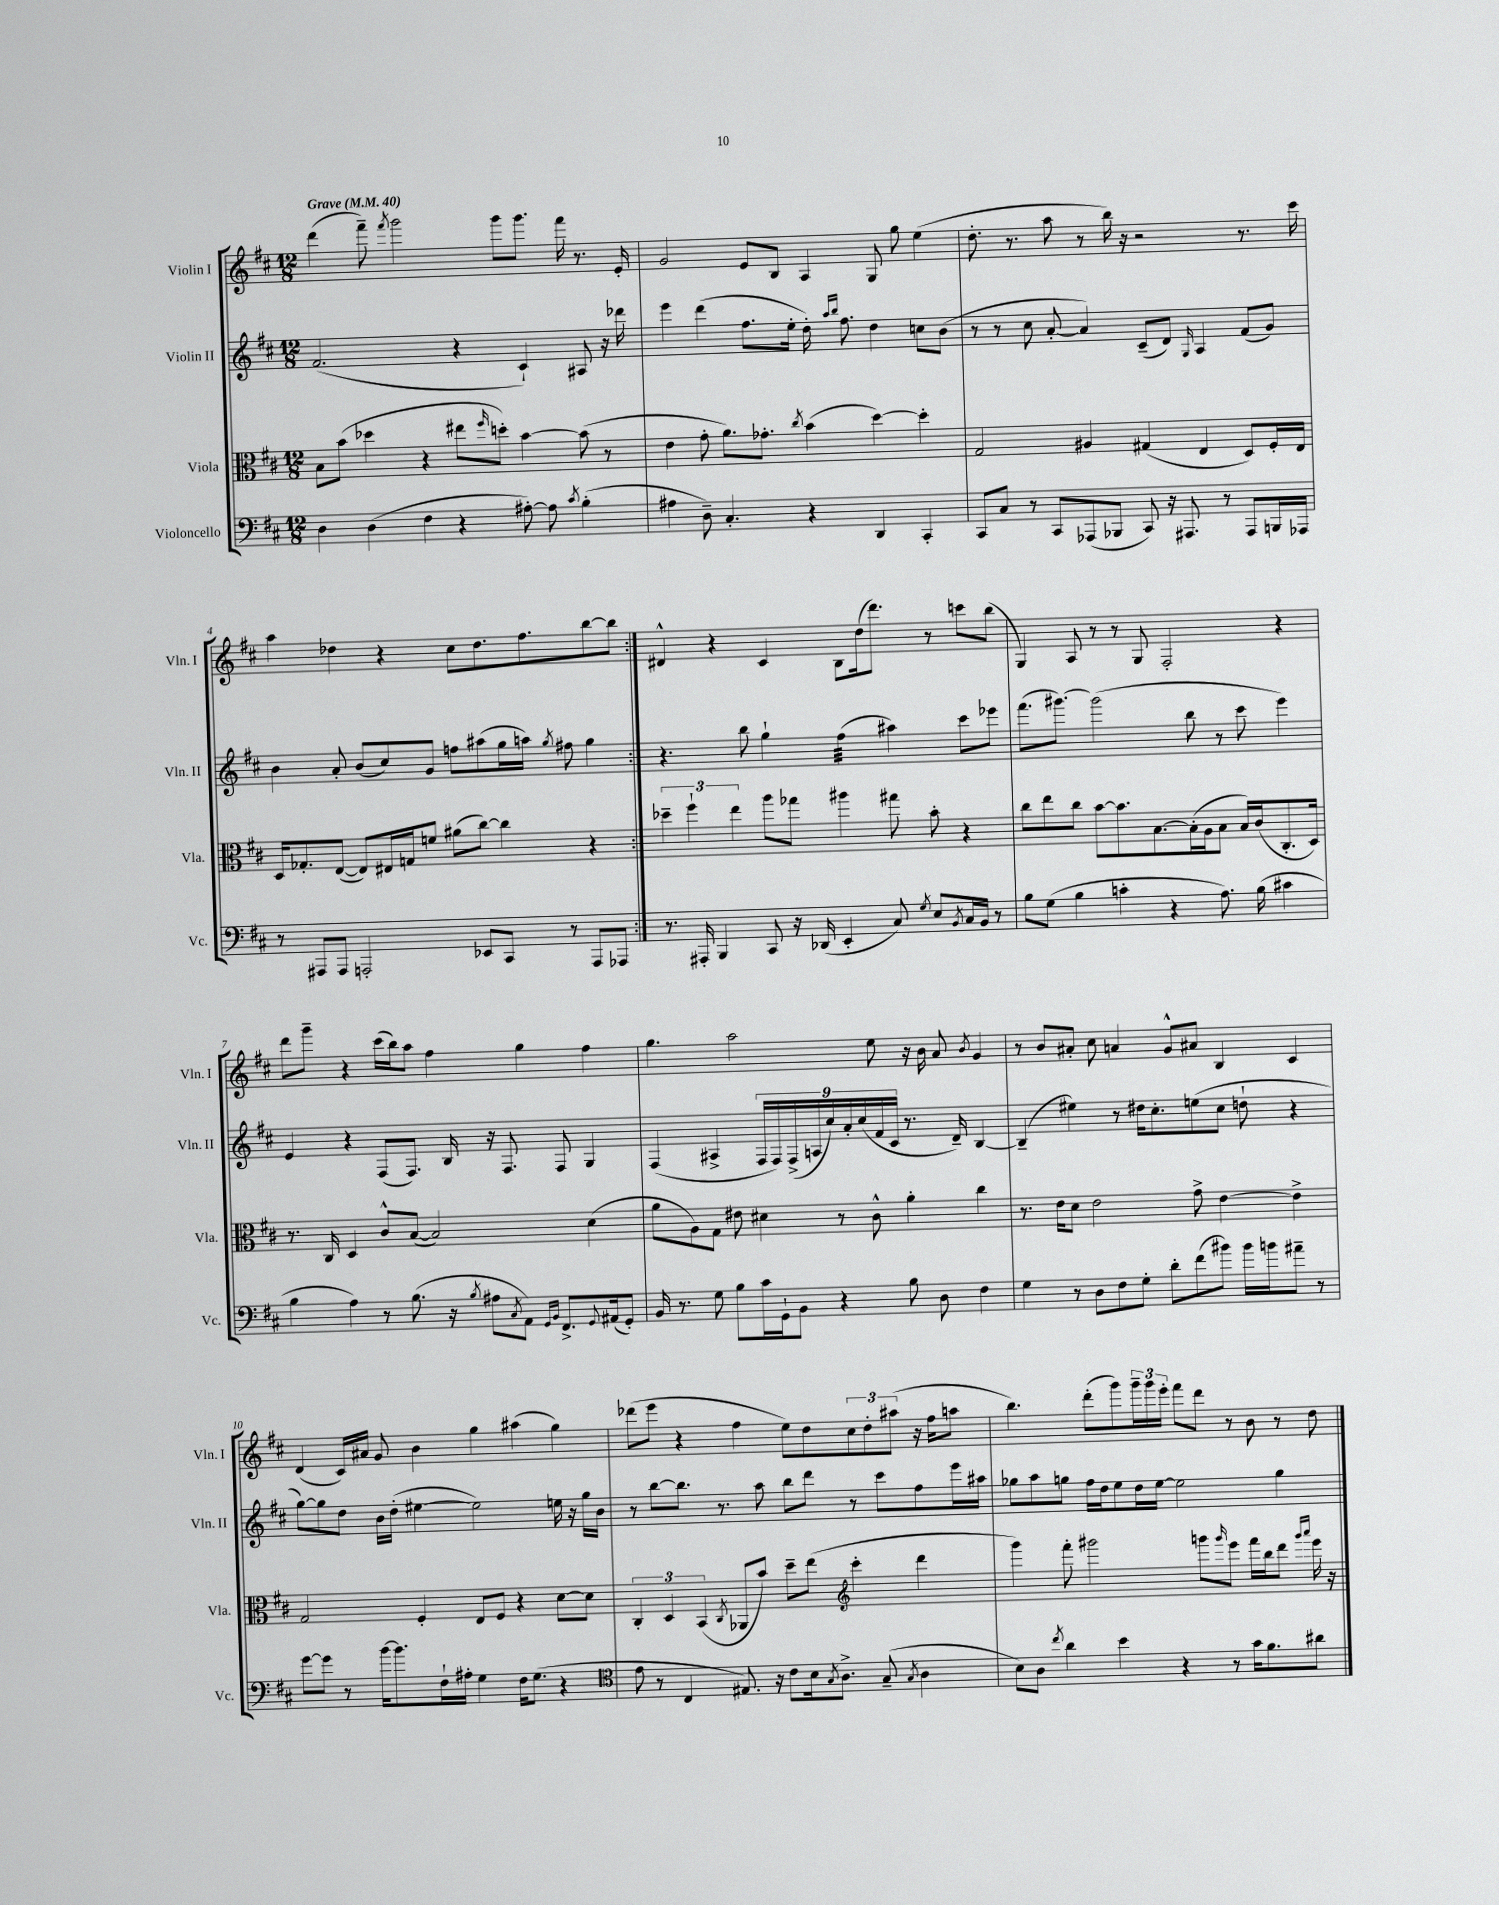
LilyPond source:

<<
\new StaffGroup <<
\new Staff = "s0" \with { instrumentName = "Violin I" shortInstrumentName = "Vln. I" } {
    \clef treble \key d \major \numericTimeSignature \time 12/8 \tempo "Grave" 4 = 40
    \repeat volta 2 { d'''4( fis'''8--) \acciaccatura { fis'''8 } g'''2 g'''8 g'''8. fis'''16 r8. e'16-. |
    g'2 e'8 b8 a4 g8 g''8 e''4( |
    d''8.-. r8. a''8 r8 b''16) r16 r2 r8. cis'''16 |
    a''4 des''4 r4 cis''8 des''8. fis''8. b''8~ b''8 | }
    dis'4-^ r4 cis'4 b8 d''16( d'''8.) r8 c'''8 b''8( |
    g4) a8 r8 r8 g8 fis2-. r4 |
    d'''8 g'''8-- r4 cis'''16( b''16) a''8 fis''4 g''4 fis''4 |
    g''4. a''2 e''8 r16 b'16 a'8 \acciaccatura { b'8 } g'4 |
    r8 b'8 ais'8-. cis''8 a'4 g'8-^ ais'8 b4 cis'4 |
    d'4( cis'16) ais'16 g'8 b'4 g''4 ais''4( g''4) |
    des'''8( e'''8 r4 fis''4 e''8) d''8 \tuplet 3/2 { cis''8 d''8-. ais''8( } r16 fis''16 a''8 |
    b''4.) d'''8-.( g'''8) \tuplet 3/2 { g'''16-- g'''16 e'''16-. } fis'''8 d'''8 r8 b'8 r8 d''8 \bar "|." |
}
\new Staff = "s1" \with { instrumentName = "Violin II" shortInstrumentName = "Vln. II" } {
    \clef treble \key d \major \numericTimeSignature \time 12/8
    \repeat volta 2 { fis'2.( r4 cis'4-!) ais8 r16 des'''16 |
    e'''4 d'''4( fis''8. e''16-. d''16-.) \grace { a''16 b''16 } fis''8. d''4 c''8 b'8( |
    r8 r8 cis''8 a'8~-. a'4) cis'8--( d'8) \grace { g16 } a4 fis'8( g'8) |
    b'4 a'8-. b'8( cis''8) g'8 f''8 ais''8( g''16 a''16) \acciaccatura { g''8 } fis''8 g''4 | }
    r4. b''8 g''4-! fis''4:32( ais''4) cis'''8 ees'''8 |
    fis'''8.( gis'''8.~) gis'''2( b''8 r8 cis'''8 e'''4) |
    e'4 r4 fis8( fis8.) b16 r16 fis8. fis8 g4 |
    fis4( ais4-> \tuplet 9/8 { fis16 fis16) fis16->( a16 cis''16) a'16-. cis''16( fis'16 cis'16 } r8. d'16--) b4~ |
    b4--( eis''4) r8 dis''16 cis''8.-. e''8( cis''8 d''8-! r4 |
    g''8~) g''8 d''8 b'16 d''16-.( eis''4~ eis''2) e''16 r16 g''16 b'16 |
    r8 b''8~ b''8. r8. a''8 b''8 d'''8 r8 cis'''8 fis''8 e'''16 ais''16 |
    ges''8 a''8 g''8 fis''16 d''16 e''8 d''16 e''16~ e''2 g''4 \bar "|." |
}
\new Staff = "s2" \with { instrumentName = "Viola" shortInstrumentName = "Vla." } {
    \clef alto \key d \major \numericTimeSignature \time 12/8
    \repeat volta 2 { b8 b'8( des''4 r4 eis''8 \grace { fis''16 } d''8-.) b'4~ b'8( r8 |
    e'4 g'8-. a'8.) ges'8.-. \acciaccatura { cis''8 } b'4( d''4~) d''4-. |
    g2 ais4 gis4( e4 d8) fis16-. e16 |
    d16 ges8.-. e8~( e8) eis16 g16 f'8 ais'8( cis''8~) cis''4 r4 | }
    \tuplet 3/2 { des''4-- fis''4-! e''4 } a''8 ges''8 ais''4 gis''8 b'8-. r4 |
    cis''8 e''8 cis''8 b'8~ b'8. b8.~ b16-.( a16 b8 b16) cis'16( cis8.-. d16) |
    r8. cis16 d4 cis'8-^ b8~( b2) d'4( |
    a'8 a8) g8 eis'8 dis'4 r8 cis'8-^ a'4-. cis''4 |
    r8. e'16 d'8 e'2 g'8-> e'4~ e'4-> |
    g2 fis4-. e8 fis8 r4 d'8~ d'8 |
    \tuplet 3/2 { cis4-. d4 b,4( } \acciaccatura { cis8 } aes,8 b'8) d''8-- e''8( \clef treble cis'''4-. d'''4 |
    g'''4) fis'''8-. gis'''2 g'''8 \grace { g'''16 } e'''8 fis'''16 b''16 d'''8 \grace { g'''16 a'''16 } e'''16 r16 \bar "|." |
}
\new Staff = "s3" \with { instrumentName = "Violoncello" shortInstrumentName = "Vc." } {
    \clef bass \key d \major \numericTimeSignature \time 12/8
    \repeat volta 2 { d4 d4( fis4 r4 ais8~-.) ais8 \acciaccatura { cis'8 } b4-.( |
    ais4 d8--) cis4.-. r4 d,4 cis,4-. |
    cis,8 cis8 r8 cis,8 aes,,8( bes,,8 cis,8) r16 ais,,8. r8 ais,,8 b,,16 aes,,16 |
    r8 ais,,8 ais,,8 a,,2-. ees,8 cis,8 r8 a,,8 aes,,8 | }
    r8. ais,,16-. b,,4 cis,8 r16 des,16( e,4-. cis8) \acciaccatura { g8 } e8 \acciaccatura { b,8 } cis16 b,16 r8 |
    b8 g8( b4 c'4-. r4 a8.) b16( cis'4 |
    b4 a4) r8 b8.( r16 \acciaccatura { b8 } ais8 \acciaccatura { cis8 } a,8) \grace { g,16 b,16 } fis,8.-> \appoggiatura { g,8 } ais,16( g,8-.) |
    b,16 r8. g8 b8 cis'16 g,16-! b,8 r4 b8 d8 fis4 |
    g4 r8 d8 fis8 g8-. d'8-. fis'8( bis'8) bis'16 b'16 ais'8-- r8 |
    g'8~ g'8 r8 b'16~ b'8. fis16-! ais16-. g4 fis16 g8.( r4 |
    \clef tenor e'8 r8 cis4 eis8.) r16 cis'8 b16 \acciaccatura { g8 } a8.-> g8--( \acciaccatura { g8 } a4 |
    b8) a8 \acciaccatura { cis''8 } a'4 b'4 r4 r8 g'16 fis'8. ais'8 \bar "|." |
}
>>
>>
